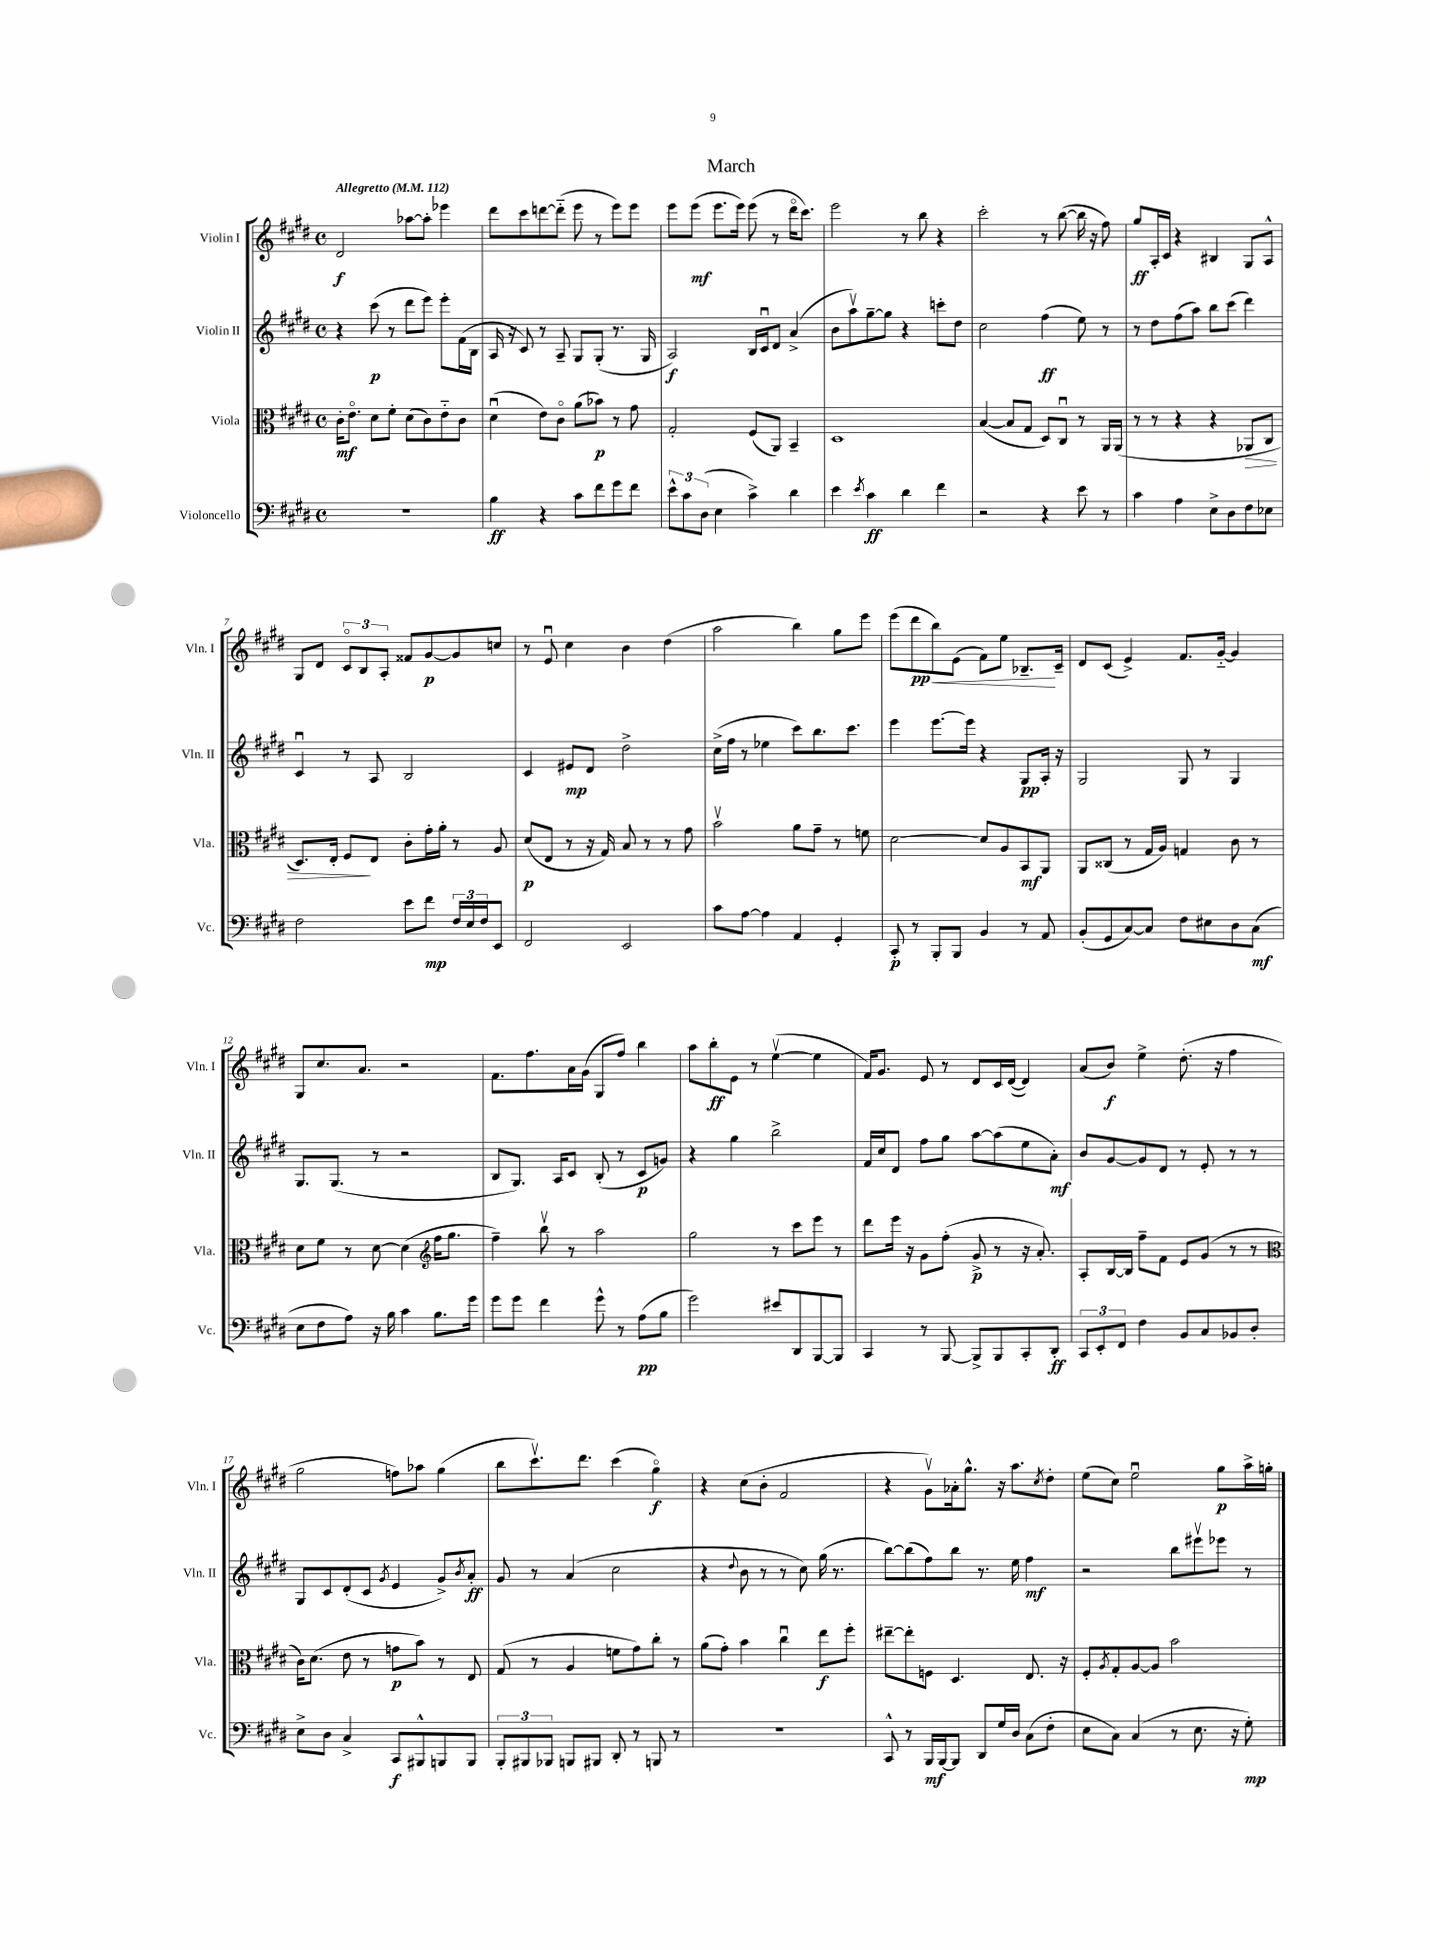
\header { title = "March" }
<<
\new StaffGroup <<
\new Staff = "s0" \with { instrumentName = "Violin I" shortInstrumentName = "Vln. I" } {
    \clef treble \key e \major \defaultTimeSignature \time 4/4 \tempo "Allegretto" 4 = 112
    dis'2\f aes''8~ aes''8-. ees'''4 |
    dis'''8 cis'''8 d'''8~ d'''8-_( e'''8 r8 e'''8) e'''8 |
    e'''8 e'''8\mf( e'''8. e'''16) e'''8( r8 dis'''16\flageolet cis'''8.) |
    e'''2 r8 b''8 r4 |
    cis'''2-. r8 b''8~( b''16 r16 fis''8) |
    gis''8\ff a16-. cis'16 r4 bis4 gis8 a8-^ |
    gis8 dis'8 \tuplet 3/2 { cis'8\flageolet b8 a8-. } fisis'8 gis'8~\p gis'8 c''8 |
    r8 e'8\downbow cis''4 b'4 dis''4( |
    a''2 b''4) gis''8 e'''8 |
    e'''8( dis'''8\pp\< b''8) e'8( fis'8) e''8 bes8.--\! cis'16-- |
    dis'8 cis'8( e'4->) fis'8. gis'16~-_ gis'4 |
    gis8 cis''8. a'8. r2 |
    fis'8. fis''8. a'16 gis'16( gis8 fis''8) b''4 |
    a''8 b''8-.\ff e'8 r8 e''4~\upbow( e''4 |
    fis'16) gis'8. e'8 r8 dis'8 cis'16 dis'16~( dis'4) |
    a'8( b'8\f) e''4-> dis''8.-.( r16 fis''4 |
    gis''2 f''8) aes''8 gis''4( |
    b''8 cis'''8.\upbow) dis'''8. cis'''4( gis''4\flageolet\f) |
    r4 cis''8( b'8-. fis'2 |
    r4 gis'8\upbow) aes'16-. gis''8.-^ r16 a''8. \acciaccatura { cis''8 } dis''8-. |
    e''8( cis''8) e''2\downbow gis''8\p a''16-> g''16-. \bar "|." |
}
\new Staff = "s1" \with { instrumentName = "Violin II" shortInstrumentName = "Vln. II" } {
    \clef treble \key e \major \defaultTimeSignature \time 4/4
    r4 cis'''8\p( r8 dis'''8 e'''8) e'''8-. fis'16( b16 |
    a16 r16 cis'8) r8 a8-- gis8 gis8-.( r8. gis16 |
    a2\f) b16 cis'16\downbow dis'8 a'4->( |
    b'8 a''8\upbow) gis''8~-- gis''8 r4 c'''8-. dis''8 |
    cis''2 fis''4\ff( e''8) r8 |
    r8 dis''8 fis''8( a''8) b''8 cis'''8( dis'''4) |
    cis'4\downbow r8 a8 b2 |
    cis'4 eis'8\mp dis'8 dis''2-> |
    cis''16->( fis''16 r8 ees''4 cis'''8) b''8. cis'''8. |
    e'''4 e'''8.~ e'''16 r4 gis8\pp a16-. r16 |
    gis2 gis8 r8 gis4 |
    gis8. gis8.( r8 r2 |
    b8 gis8.) a16 cis'8 b8-.( r8 cis'8\p g'8) |
    r4 gis''4 b''2-> |
    fis'16 cis''16 dis'8 fis''8 gis''8 a''8~ a''8( e''8 a'8-.\mf) |
    b'8 gis'8~ gis'8 dis'8 r8 e'8-. r8 r8 |
    gis8 cis'8 dis'8-.( cis'8 \acciaccatura { gis'8 } e'4 gis'8->) \acciaccatura { b'8 } a'8-.\ff |
    gis'8 r8 a'4( cis''2 |
    r4 \appoggiatura { dis''8 } b'8 r8 r8 cis''8) gis''16( r8. |
    b''8~) b''8( fis''8) b''8 r8. e''16 fis''4\mf |
    r2 b''8 eis'''8\upbow ees'''8 r8 \bar "|." |
}
\new Staff = "s2" \with { instrumentName = "Viola" shortInstrumentName = "Vla." } {
    \clef alto \key e \major \defaultTimeSignature \time 4/4
    cis'16-.\mf e'8.\flageolet dis'8 fis'8-. dis'8( cis'8) e'8-_ cis'8 |
    dis'4\downbow( e'8) cis'8\flageolet a'8( bes'8\p) r8 gis'8 |
    gis2-. fis8( a,8) b,4-- |
    dis1 |
    b4~( b8 gis8 dis8) cis8\downbow r8 a,16 a,16( |
    r8 r8 r4 r4 aes,8\> cis8 |
    dis8.) e16-. fis8\! e8 cis'8-. gis'16-. a'16-. r8 a8 |
    dis'8\p( e8 r8 r16 gis16) b8 r8 r8 gis'8 |
    b'2\upbow a'8 gis'8-- r8 f'8 |
    dis'2~ dis'8 a8 b,8\mf a,8 |
    a,8 cisis8( r8 gis16 a16) g4 cis'8 r8 |
    dis'8 fis'8 r8 dis'8~ dis'4( \clef treble fis''16 gis''8. |
    fis''4--) b''8\upbow r8 a''2 |
    gis''2 r8 cis'''8 e'''8 r8 |
    dis'''8 e'''16 r16 gis'8 fis''8-.( gis'8->\p r8 r16 a'8.-.) |
    a8-. b16~ b16 fis''8-- fis'8 e'8 gis'8( r8 r8 |
    \clef alto cis'16) dis'8.( e'8 r8 g'8\p b'8) r8 e8 |
    gis8( r8 a4 f'8 gis'8) cis''8-. r8 |
    a'8( gis'8-.) b'4 cis''4\downbow e''8\f fis''8-. |
    eis''8~-- eis''8-. f8 dis4. e8. r16 |
    fis8-. \acciaccatura { a8 } gis8-. a8~ a8 b'2 \bar "|." |
}
\new Staff = "s3" \with { instrumentName = "Violoncello" shortInstrumentName = "Vc." } {
    \clef bass \key e \major \defaultTimeSignature \time 4/4
    R1 |
    b4\ff r4 cis'8 fis'8 gis'8 fis'8 |
    \tuplet 3/2 { e'8-^ cis'8 dis8( } e4 cis'4->) dis'4 |
    e'4 \acciaccatura { e'8 } cis'4\ff dis'4 fis'4 |
    r2 r4 e'8 r8 |
    cis'4 a4 e8-> dis8 fis8 ees8 |
    fis2 e'8 fis'8\mp \tuplet 3/2 { fis16 e16 fis16 } e,8 |
    fis,2 e,2 |
    cis'8 a8~ a4 a,4 gis,4-. |
    cis,8-.\p r8 b,,8-. b,,8 b,4 r8 a,8 |
    b,8-.( gis,8 cis8~) cis8 fis8 eis8 dis8 cis8\mf( |
    e8 fis8 a8) r16 b16 cis'4 b8. gis'16 |
    gis'8 gis'8 fis'4 gis'8-^ r8 a8\pp( b8 |
    gis'2) eis'8 dis,8 b,,8~ b,,8 |
    cis,4 r8 b,,8~ b,,8-> b,,8 cis,8-. dis,8-.\ff |
    \tuplet 3/2 { cis,8 e,8-. fis,8 } fis4 b,8 cis8 bes,8 dis8-. |
    e8-> dis8 cis4-> cis,8\f bis,,8-^ b,,8 b,,8 |
    \tuplet 3/2 { b,,8-. bis,,8 bes,,8 } b,,8 bis,,8 dis,8-. r8 b,,8 r8 |
    R1 |
    cis,8-^ r8 b,,16\mf b,,16~ b,,8 dis,8 gis16 dis16 cis8( fis8-. |
    e8 cis8) cis4( r8 e8. r16 gis8-.\mp) \bar "|." |
}
>>
>>
